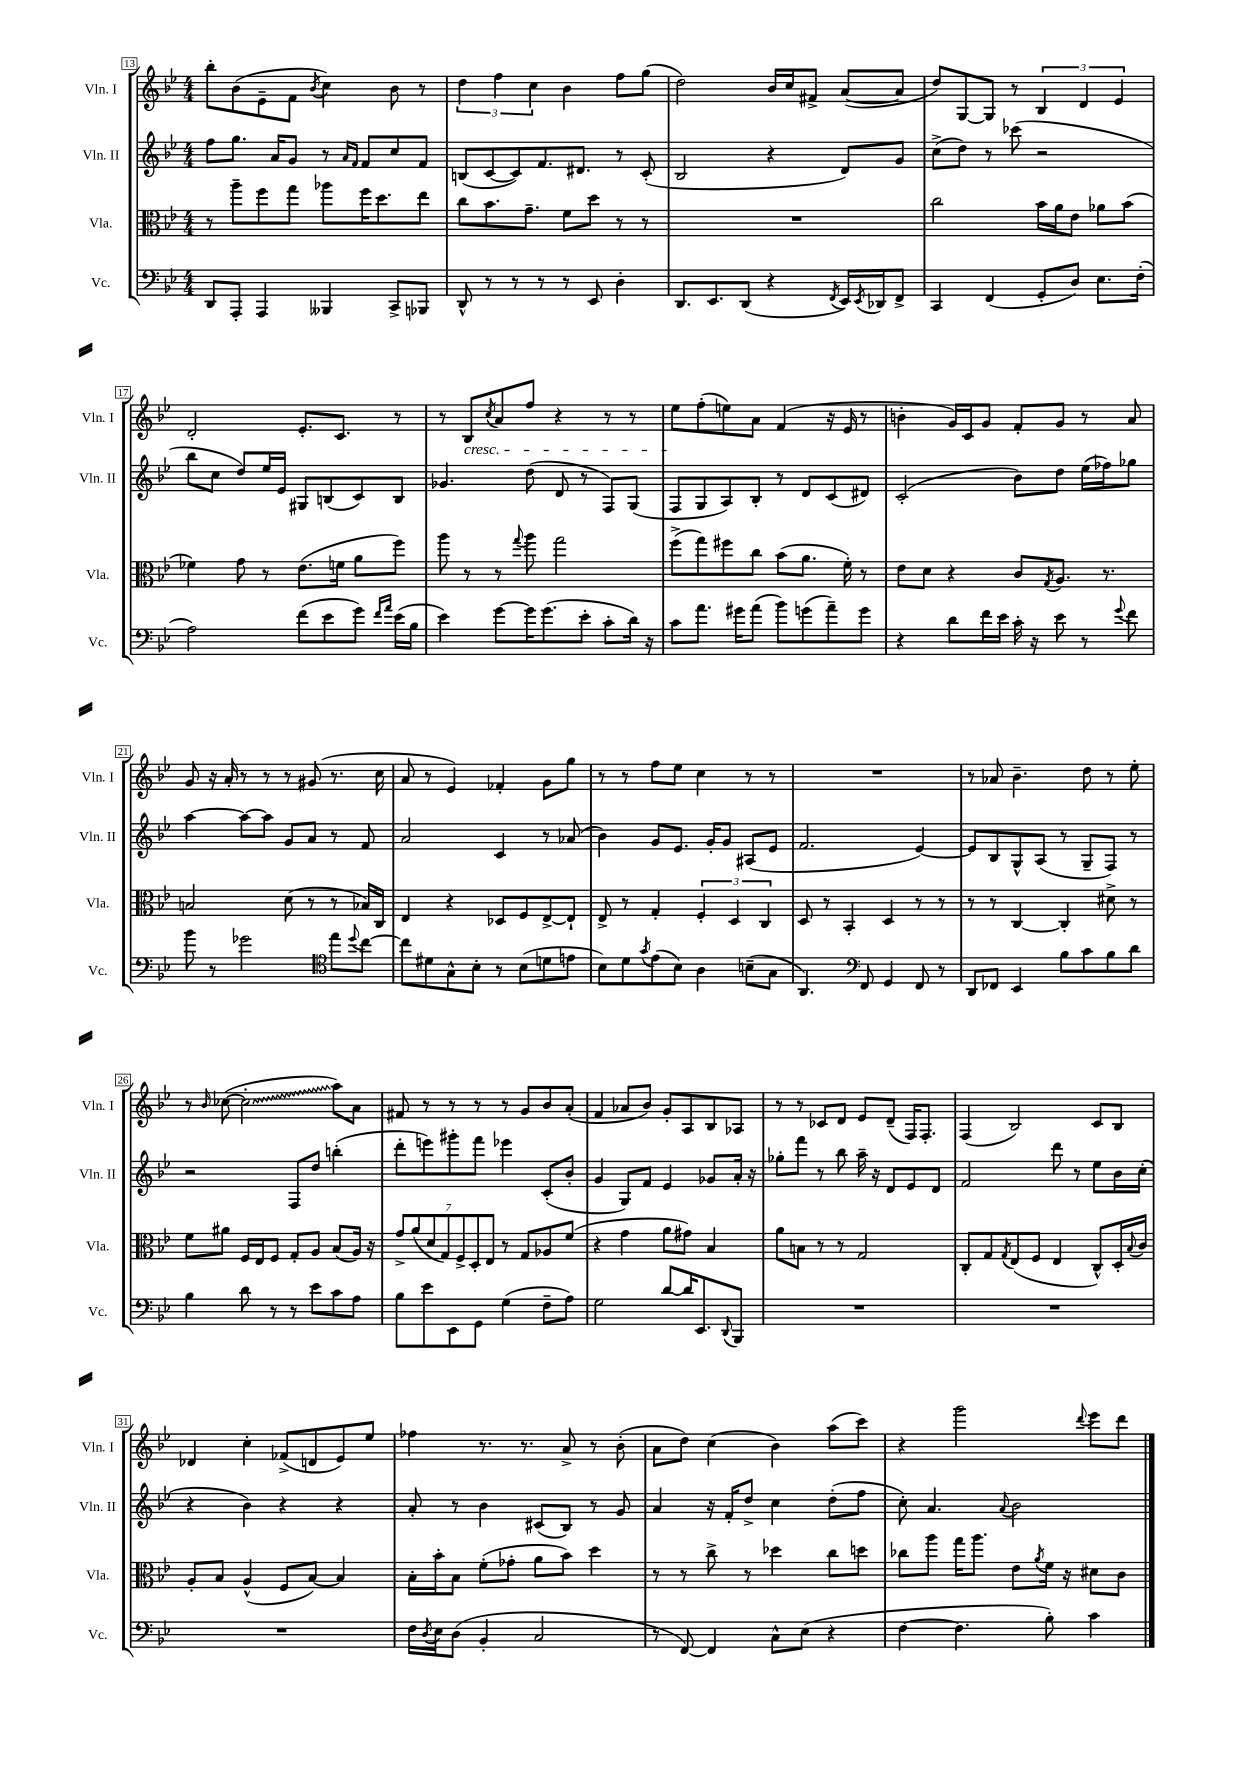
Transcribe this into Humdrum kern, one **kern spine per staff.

**kern	**kern	**kern	**kern
*staff4	*staff3	*staff2	*staff1
*clefF4	*clefC3	*clefG2	*clefG2
*k[b-e-]	*k[b-e-]	*k[b-e-]	*k[b-e-]
*M4/4	*M4/4	*M4/4	*M4/4
8DD	8r	8ff	8bb-'
8AAA'	8aa~	8.gg	(8b-
4AAA	8ff	.	8e-~
.	.	16a	.
.	8gg	8g	8f
.	.	.	8qb-
4BBB--	8aa-	8r	4cc)
.	.	16qqa	.
.	.	16qqf	.
.	16ff	8f	.
.	8.dd	.	.
8CC^	.	8cc	8b-
8BBB-	8ee-	8f	8r
=	=	=	=
8DD^^	8cc	(8B	6dd
8r	8.b-	[8c	.
.	.	.	6ff
8r	.	8c])	.
.	8.g~	.	.
.	.	.	6cc
8r	.	8.f	.
8r	8f	.	4b-
.	.	8.d#	.
8EE-	8dd	.	.
4D'	8r	8r	8ff
.	8r	(8c'	(8gg
=	=	=	=
8.DD	1r	2B-	2dd)
8.EE-	.	.	.
(8DD	.	.	.
4r	.	4r	16b-
.	.	.	16cc
.	.	.	8f#^
8qFF	.	.	.
16EE-)	.	8d)	([8a
8qEE-	.	.	.
16DD-	.	.	.
8FF^	.	8g	8a]
=	=	=	=
4CC	2cc	(8cc^	8dd)
.	.	8dd)	[8G
(4FF	.	8r	8G]
.	.	(8ccc-	8r
8GG'	16b-	2r	6B-
.	16a	.	.
8D)	8e-	.	.
.	.	.	6d
8.E-	8a-	.	.
.	.	.	6e-
.	(8b-	.	.
(16F'	.	.	.
=	=	=	=
2A)	4f-)	8bb-	2d'
.	.	8cc	.
.	8g	8dd)	.
.	8r	16ee-	.
.	.	16e-	.
(8f	(8.e-	8G#	8.e-'
8e-	.	(8B	.
.	16f	.	8.c
8g)	8a	8c)	.
16qqf	.	.	.
16qqa	.	.	.
(16e-	8ff)	8B	8r
16B-	.	.	.
=	=	=	=
4e-)	8aa	4.g-	8r
.	8r	.	8B-
.	.	.	8qcc
[8g	8r	.	8a
.	8qqgg	.	.
16g]	8aa	(8dd	8ff
(8.g	.	.	.
.	2gg	8d	4r
8e-'	.	8r	.
8c'	.	8F)	8r
16d)	.	(8G	8r
16r	.	.	.
=	=	=	=
8c	(8ff^	8F	8ee-
8.a	8gg)	8G	(8ff'
.	8ff#	8A)	8ee)
16g#	.	.	.
(8a	8cc	8B-'	8a
8b-)	(8b-	8r	(4f
(8g	8.a	8d	.
8a~)	.	(8c	16r
.	16f')	.	16e-
8g	8r	8d#)	8r
=	=	=	=
4r	8e-	(2c'	4b'
.	8d	.	.
8d	4r	.	16g)
.	.	.	16c
16f	.	.	8g
16e-	.	.	.
16c'	8c	8b-)	8f'
16r	.	.	.
.	8qG	.	.
8e-	8.A	8dd	8g
8r	.	(16ee-	8r
.	8.r	16ff-)	.
8qqg	.	.	.
8f	.	8gg-	8a
=	=	=	=
8b-	2B	[4aa	8g
8r	.	.	16r
.	.	.	16a'
2g-	.	8aa_	8r
.	.	8aa]	8r
.	(8d	8g	8r
.	8r	8a	(8g#
*clefC4	*	*	*
8ee-	8r	8r	8.r
8qqdd	.	.	.
[8cc	16B-)	8f	.
.	16C	.	16cc
=	=	=	=
8cc]	4E-	2a	8a
8d#	.	.	8r
8G^^	4r	.	4e-)
8B-'	.	.	.
8r	8D-	4c	4f-'
(8B-	8F	.	.
8d	[8E-^	8r	8g
8e	8E-`]	(8a-	8gg
=	=	=	=
8B-)	8E-^	4b-)	8r
8d	8r	.	8r
8qg	.	.	.
(8e-	4G'	8g	8ff
8B-)	.	8.e-	8ee-
4A	6F'	.	4cc
.	.	16g'	.
.	.	8g	.
.	6D	.	.
(8B~	.	(8A#	8r
.	6C	.	.
8G	.	8e-	8r
=	=	=	=
4.AA)	8D	2.f	1r
.	8r	.	.
.	4BB-'	.	.
*clefF4	*	*	*
8FF	.	.	.
4GG	4D	.	.
8FF	8r	[4e-)	.
8r	8r	.	.
=	=	=	=
8DD	8r	8e-]	8r
8FF-	8r	8B-	8a-
4EE-	[4C	8G^^	4.b-~
.	.	(8A	.
8B-	4C']	8r	.
8c	.	8G~	8dd
8B-	8d#^	8F)	8r
8d	8r	8r	8ee-'
=	=	=	=
4B-	8f	2r	8r
.	.	.	16qqb-
.	8a#	.	([8cc-
8d	16F	.	2cc-']
.	16E-	.	.
8r	8F	.	.
8r	8G'	8F	.
8e-	8A	8dd	.
8c	(8B-	(4bb'	8aa)
8A	16A)	.	8a
.	16r	.	.
=	=	=	=
8B-	14g^	8ddd'	8f#
.	(14a	.	.
8e-	.	8eee)	8r
.	14d	.	.
.	14G)	.	.
8EE-	.	8ggg#'	8r
.	14F^	.	.
.	14D'	.	.
8GG	.	8fff	8r
.	14E-	.	.
(4G	8r	4eee-	8r
.	8G	.	8g
8F~	8A-	(8c'	8b-
8A)	(8f	8b-'	(8a'
=	=	=	=
2G	4r	4g	4f
.	4g	8G)	8a-
.	.	8f	8b-)
[8d	8a	4e-	8g'
16d]	8g#)	.	8A
8.EE-	.	.	.
.	4B-	8g-	8B-
8qqDD	.	.	.
8BBB-	.	16a'	8A-
.	.	16r	.
=	=	=	=
1r	8a	8gg-'	8r
.	8B	8fff	8r
.	8r	8r	8c-
.	8r	8bb-	8d
.	2G	16aa~	8e-
.	.	16r	.
.	.	8d	(8d~
.	.	8e-	16F)
.	.	.	8.F'
.	.	8d	.
=	=	=	=
1r	8C'	2f	(4F
.	8G	.	.
.	8qG	.	.
.	(8E-	.	2B-)
.	8F	.	.
.	4E-	8ddd	.
.	.	8r	.
.	8C^^)	8ee-	8c
.	16D'	16b-	8B-
.	8qqB-	.	.
.	16c	(16cc'	.
=	=	=	=
1r	8A'	4r	4d-
.	8B-	.	.
.	(4A^^	4b-)	4cc'
.	8F	4r	(8f-^
.	[8B-)	.	8d
.	4B-]	4r	8e-)
.	.	.	8ee-
=	=	=	=
16F	16B-'	8a'	4ff-
8qD	.	.	.
16E-	16b-'	.	.
(8D	8B-	8r	.
4BB-'	(8f'	4b-	8.r
.	8g-'	.	.
.	.	.	8.r
2C	8a	(8c#	.
.	8b-)	8B-)	8a^
.	4dd	8r	8r
.	.	8g	(8b-'
=	=	=	=
8r	8r	4a	8a
[8FF)	8r	.	8dd)
4FF]	8cc^	16r	(4cc
.	.	16f'	.
.	8r	8dd^	.
8C^^	4dd-	4cc	4b-)
(8E-	.	.	.
4r	8cc	(8dd'	(8aa
.	8dd	8ff	8ccc)
=	=	=	=
[4F	8cc-	8cc')	4r
.	8aa	4.a	.
4.F]	16gg	.	2ggg
.	8.aa	.	.
.	.	8qqa	.
.	8e-	2b-	.
.	8qa	.	.
8B-')	16f	.	.
.	16r	.	.
.	.	.	8qqddd
4c	8d#	.	8eee-
.	8c	.	8ddd
==	==	==	==
*-	*-	*-	*-
